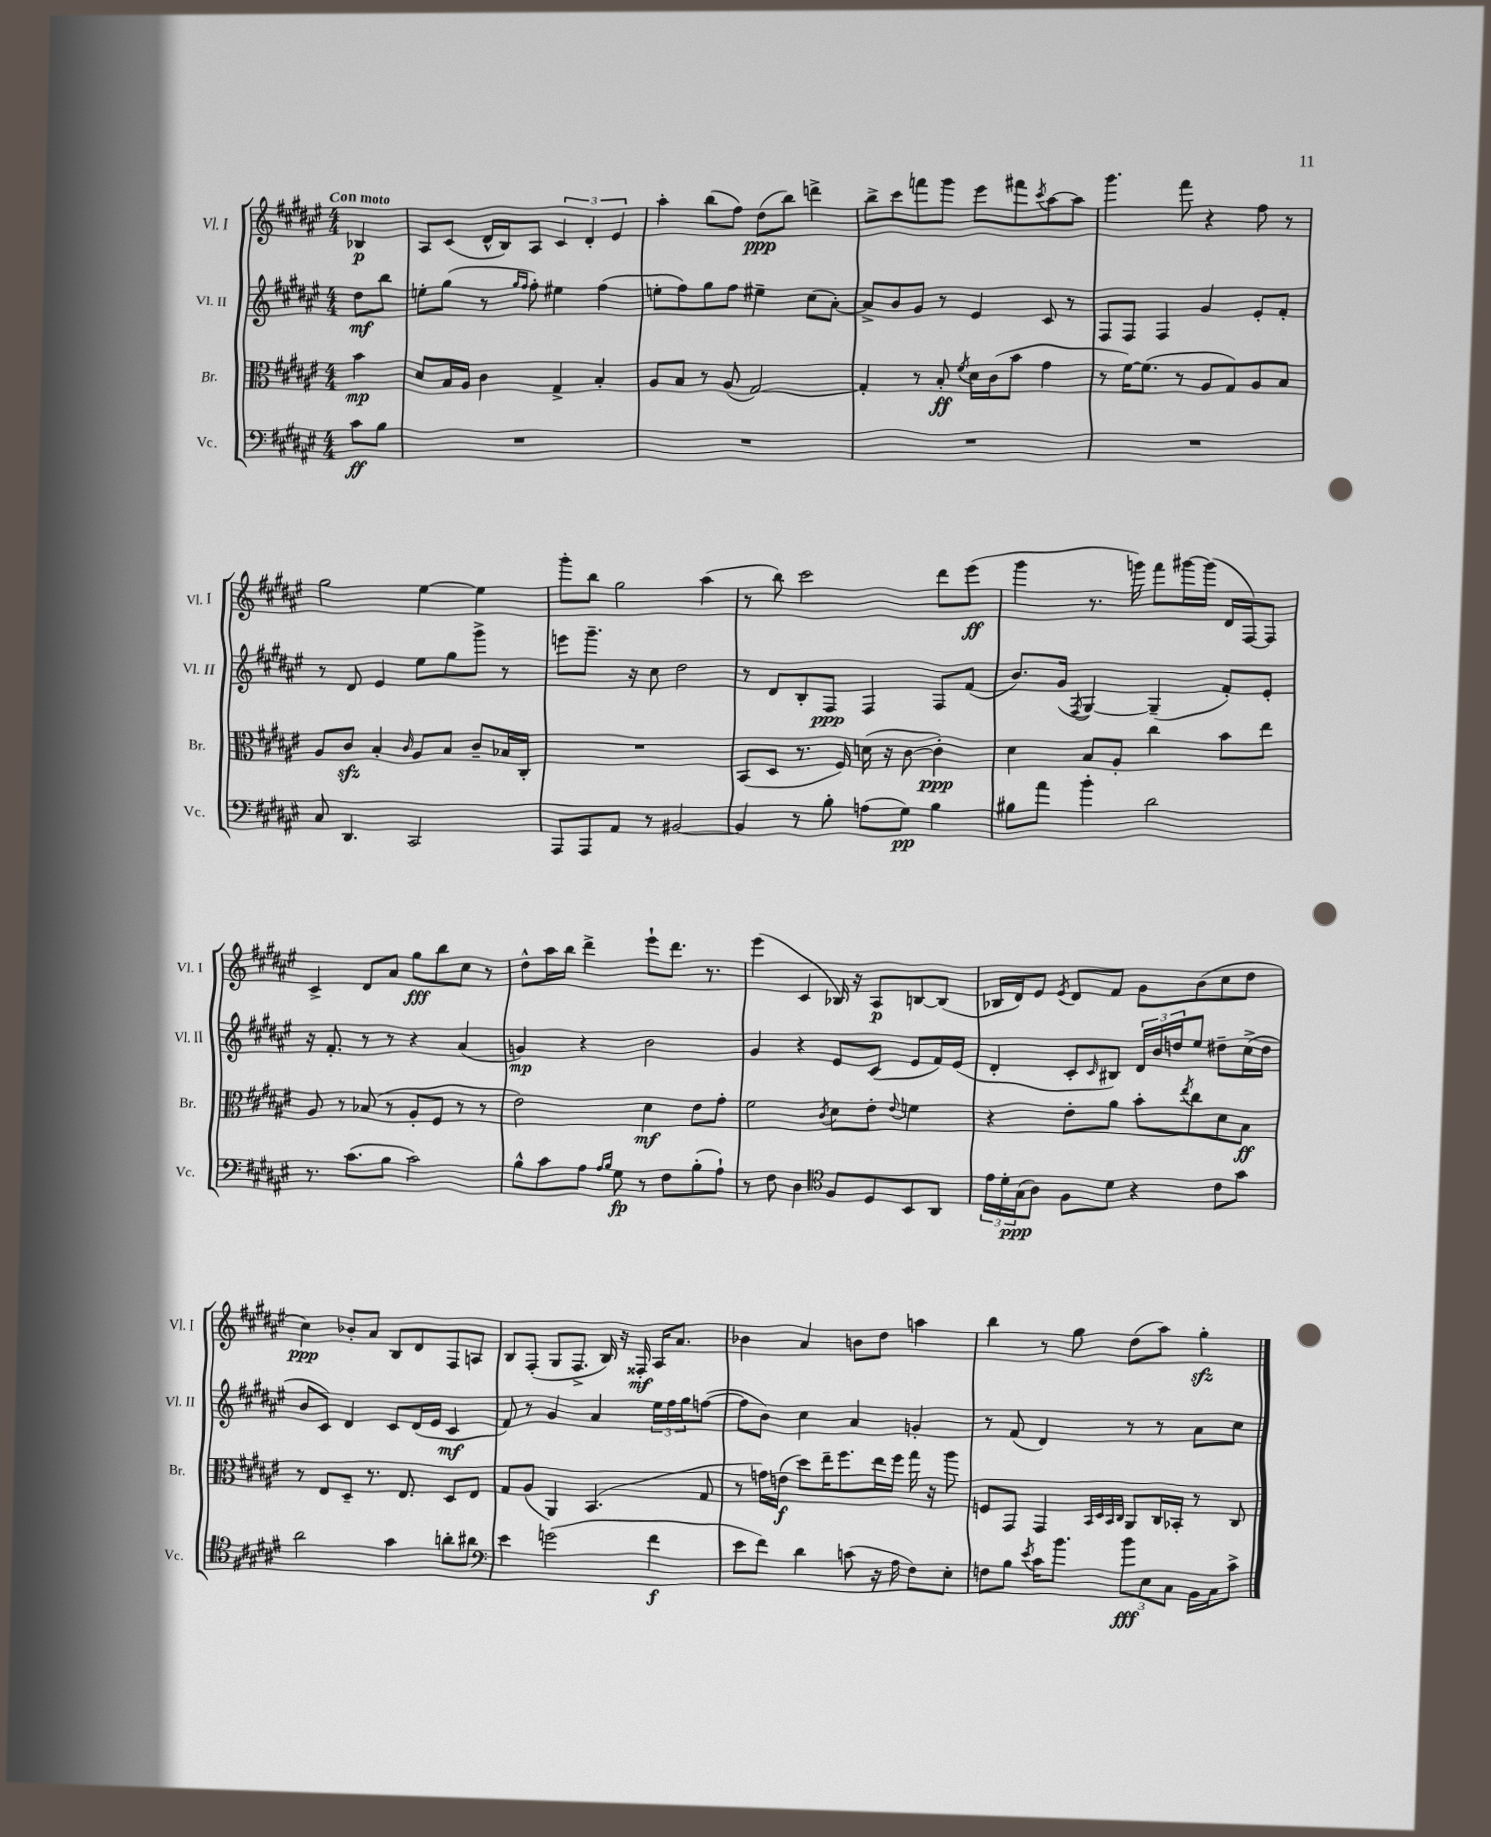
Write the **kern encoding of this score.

**kern	**dynam	**kern	**dynam	**kern	**dynam	**kern	**dynam
*part4	*part4	*part3	*part3	*part2	*part2	*part1	*part1
*staff4	*staff4	*staff3	*staff3	*staff2	*staff2	*staff1	*staff1
*I"Vc.	*	*I"Br.	*	*I"Vl. II	*	*I"Vl. I	*
*I'Vc.	*	*I'Br.	*	*I'Vl. II	*	*I'Vl. I	*
*clefF4	*	*clefC3	*	*clefG2	*	*clefG2	*
*k[f#c#g#d#a#e#]	*	*k[f#c#g#d#a#e#]	*	*k[f#c#g#d#a#e#]	*	*k[f#c#g#d#a#e#]	*
*M4/4	*	*M4/4	*	*M4/4	*	*M4/4	*
=	=	=	=	=	=	=	=
!	!	!	!	!	!	!LO:TX:a:B:t=Con moto	!
8c#\L	ff	4b\	mp	8dd#\L	mf	4B-X/	p
8B\J	.	.	.	8bb\J	.	.	.
=1	=1	=1	=1	=1	=1	=1	=1
1r	.	8d#/L	.	8een'\L	.	8A#/L	.
.	.	16B/L	.	(8gg#\J	.	(8c#/J	.
.	.	16A#/JJ	.	.	.	.	.
.	.	4c#\	.	8r	.	16d#^^/LL	.
.	.	.	.	.	.	16B/J)	.
.	.	.	.	16qqgg#/LL	.	.	.
.	.	.	.	16qqff#/JJ	.	.	.
.	.	.	.	8ff#'\)	.	8A#/J	.
.	.	4G#^/	.	4ee#X\	.	6c#/	.
.	.	.	.	.	.	6d#'/	.
.	.	4B'/	.	(4ff#\	.	.	.
.	.	.	.	.	.	6e#/	.
=2	=2	=2	=2	=2	=2	=2	=2
1r	.	8A#/L	.	8een'\L	.	4aa#'\	.
.	.	8B/J	.	8ff#\)	.	.	.
.	.	8r	.	8gg#\	.	(8bb\L	.
.	.	(8A#/	.	8ff#\J	.	8ff#\J)	.
.	.	[2G#/)	.	4ee#X~\	.	(8dd#\L	ppp
.	.	.	.	.	.	8bb\J)	.
.	.	.	.	(8cc#\L	.	4dddn^\	.
.	.	.	.	[8a#'\J)	.	.	.
=3	=3	=3	=3	=3	=3	=3	=3
1r	.	4G#'/]	.	8a#^/L]	.	8bb^\L	.
.	.	.	.	8b/	.	8ccc#\	.
.	.	8r	.	8g#/J	.	8fffn\	.
.	.	8B'/	ff	8r	.	8ggg#\J	.
.	.	8qf#/	.	.	.	.	.
.	.	16d#\LL	.	4e#/	.	8eee#\L	.
.	.	(16c#\J	.	.	.	.	.
.	.	8b\J	.	.	.	8fff#X\	.
.	.	.	.	.	.	8qccc#/	.
.	.	4g#\	.	8c#/	.	[8aa#\	.
.	.	.	.	8r	.	8aa#\J]	.
=4	=4	=4	=4	=4	=4	=4	=4
1r	.	8r	.	8F#/L	.	4.ggg#\	.
.	.	[16f#\KL)	.	8F#/J	.	.	.
.	.	(8.f#\J]	.	.	.	.	.
.	.	.	.	4F#/	.	.	.
.	.	8r	.	.	.	8fff#\	.
.	.	8A#/L	.	4g#/	.	4r	.
.	.	8G#/)	.	.	.	.	.
.	.	8A#/	.	8e#'/L	.	8ff#\	.
.	.	8B/J	.	8f#'/J	.	8r	.
!!LO:LB:g=z
=5	=5	=5	=5	=5	=5	=5	=5
8C#/	.	8A#/L	.	8r	.	2gg#\	.
4.DD#/	.	8c#zz/J	.	8d#/	.	.	.
.	.	4B'/	.	4e#/	.	.	.
.	.	16qqc#/	.	.	.	.	.
2CC#/	.	8A#/L	.	8ee#\L	.	[4ee#\	.
.	.	8B/J	.	8gg#\	.	.	.
.	.	8c#~/L	.	8ggg#^\J	.	4ee#\]	.
.	.	16B-X/L	.	8r	.	.	.
.	.	16C#'/JJ	.	.	.	.	.
=6	=6	=6	=6	=6	=6	=6	=6
8AAA#/L	.	1r	.	8eeen\L	.	8ggg#'\L	.
8AAA#/	.	.	.	8.ggg#~\J	.	8bb\J	.
8AA#/J	.	.	.	.	.	2gg#\	.
.	.	.	.	16r	.	.	.
8r	.	.	.	8cc#\	.	.	.
[2BB#X/	.	.	.	2dd#\	.	.	.
.	.	.	.	.	.	(4aa#\	.
=7	=7	=7	=7	=7	=7	=7	=7
4BB#/]	.	(8BB/L	.	8r	.	8r	.
.	.	8D#/J	.	8d#/L	.	8bb\)	.
8r	.	8.r	.	8B'/	.	2ccc#\	.
8B'\	.	.	.	8F#/J	ppp	.	.
.	.	16F#/)	.	.	.	.	.
(8An\L	.	(16dn\	.	4F#/	.	.	.
.	.	16r	.	.	.	.	.
8G#\J)	pp	[8c#\	.	.	.	.	.
4B\	.	4c#'\])	ppp	8F#/L	.	8ddd#\L	.
.	.	.	.	(8f#/J	.	(8eee#\J	ff
=8	=8	=8	=8	=8	=8	=8	=8
8B#X\L	.	4d#\	.	8.b/L)	.	4ggg#\	.
8a#\J	.	.	.	.	.	.	.
.	.	.	.	(16g#/Jk	.	.	.
.	.	.	.	8qF#/	.	.	.
4b'\	.	8B/L	.	[4G#/)	.	8.r	.
.	.	8A#'/J	.	.	.	.	.
.	.	.	.	.	.	16gggn\)	.
2d#\	.	4cc#\	.	(4G#~/]	.	8fff#\L	.
.	.	.	.	.	.	[16ggg#X\L	.
.	.	.	.	.	.	(16ggg#\JJ]	.
.	.	8b\L	.	8f#'/L)	.	16d#/LL	.
.	.	.	.	.	.	[16F#/J)	.
.	.	8ee#\J	.	8e#'/J	.	8F#/J]	.
!!LO:LB:g=z
=9	=9	=9	=9	=9	=9	=9	=9
8.r	.	8A#/	.	16r	.	4c#^/	.
.	.	.	.	8.f#'/	.	.	.
.	.	8r	.	.	.	.	.
(8.c#\L	.	.	.	.	.	.	.
.	.	(8B-X/	.	8r	.	8d#/L	.
8B\J	.	8r	.	8r	.	8a#/J	.
2c#\)	.	8A#'/L	.	4r	.	8gg#\L	fff
.	.	8F#/J	.	.	.	8bb\	.
.	.	8r	.	(4a#/	.	8cc#\J	.
.	.	8r	.	.	.	8r	.
=10	=10	=10	=10	=10	=10	=10	=10
8B^^\L	.	2e#\)	.	4gn/)	mp	8dd#^^\L	.
8c#\	.	.	.	.	.	16aa#\L	.
.	.	.	.	.	.	16bb\JJ	.
8A#\J	.	.	.	4r	.	4ddd#^\	.
16qqA#/LL	.	.	.	.	.	.	.
16qqB/JJ	.	.	.	.	.	.	.
8G#\	fp	.	.	.	.	.	.
8r	.	4d#\	mf	2b\	.	8eee#`\L	.
8F#\L	.	.	.	.	.	8.ddd#\J	.
(8B'\	.	8e#\L	.	.	.	.	.
.	.	.	.	.	.	8.r	.
8A#`\J)	.	8g#'\J	.	.	.	.	.
=11	=11	=11	=11	=11	=11	=11	=11
8r	.	2f#\	.	4g#/	.	(4eee#\	.
8F#\	.	.	.	.	.	.	.
4D#\	.	.	.	4r	.	4c#/	.
*clefC4	*	*	*	*	*	*	*
.	.	8qc#/	.	.	.	.	.
8F#/L	.	8d#\L	.	8e#/L	.	16B-X/)	.
.	.	.	.	.	.	16r	.
8D#/	.	8e#'\J	.	(8c#/J	.	8A#/L	p
.	.	8qqe#/	.	.	.	.	.
8BB/	.	4fn\	.	8e#/L	.	[8Bn/	.
8AA#/J	.	.	.	16f#/L)	.	(8B/J]	.
.	.	.	.	(16e#/JJ	.	.	.
=12	=12	=12	=12	=12	=12	=12	=12
24e#\LL	.	4r	.	4d#'/	.	16B-X/LL	.
24d#'\	.	.	.	.	.	.	.
.	.	.	.	.	.	16d#/J)	.
(24G#\J	ppp	.	.	.	.	.	.
8A#\J)	.	.	.	.	.	8e#/J	.
.	.	.	.	.	.	8qe#/	.
8F#\L	.	8e#'\L	.	8c#'/L	.	8d#/L	.
.	.	.	.	16qqc#/	.	.	.
8d#\J	.	8a#\J	.	8B#X/J)	.	8f#/J	.
4r	.	8b'\L	.	24d#/LL	.	8g#\L	.
.	.	.	.	24b/	.	.	.
.	.	.	.	24ddn/J	.	.	.
.	.	8qee#/	.	.	.	.	.
.	.	8cc#\	.	8ee#/J	.	(8b\	.
8c#\L	.	8d#\	.	8dd#X~\L	.	8cc#\	.
8g#\J	.	8B\J	ff	(16cc#^\L	.	8dd#\J	.
.	.	.	.	16dd#\JJ	.	.	.
!!LO:LB:g=z
=13	=13	=13	=13	=13	=13	=13	=13
2a#\	.	8r	.	8b/L	.	4cc#\)	ppp
.	.	8E#/L	.	8c#/J)	.	.	.
.	.	8D#~/J	.	4d#/	.	8b-X'/L	.
.	.	8.r	.	.	.	8a#/J	.
4g#\	.	.	.	8c#/L	.	8B/L	.
.	.	8.E#/	.	.	.	.	.
.	.	.	.	(16d#/L	.	8d#/	.
.	.	.	.	16e#/JJ	.	.	.
8an'\L	.	8D#/L	.	4c#/	mf	8F#/	.
8a#X\J	.	8E#/J	.	.	.	8An/J	.
=14	=14	=14	=14	=14	=14	=14	=14
*clefF4	*	*	*	*	*	*	*
4e#\	.	8G#/L	.	8f#/)	.	8B/L	.
.	.	(8A#/J	.	8r	.	(8F#'/J	.
(2gn\	.	4AA#/)	.	4g#/	.	8G#/L	.
.	.	.	.	.	.	8.F#^/J	.
.	.	(4.BB/	.	4a#/	.	.	.
.	.	.	.	.	.	16B/)	.
.	.	.	.	.	.	16r	.
.	.	.	.	.	.	16F##X'/	mf
4f#\	f	.	.	24ee#\LL	.	16A#/KL	.
.	.	.	.	24ff#\	.	.	.
.	.	.	.	.	.	8.a#/J	.
.	.	.	.	24gg#\J	.	.	.
.	.	8G#/	.	([8ffn\J	.	.	.
=15	=15	=15	=15	=15	=15	=15	=15
8e#\L	.	8r	.	8ff\L]	.	4b-X\	.
8f#\J)	.	16gn\LL)	.	8b\J)	.	.	.
.	.	(16en\JJ	f	.	.	.	.
4d#\	.	8dd#\L)	.	4cc#\	.	4a#/	.
.	.	16ee#~\K	.	.	.	.	.
.	.	8.ff#\	.	.	.	.	.
(8cn\	.	.	.	4a#/	.	8bn\L	.
16r	.	16ee#\L	.	.	.	8dd#\J	.
16A#\	.	16ff#\JJ	.	.	.	.	.
8F#\L)	.	16gg#\	.	4gn'/	.	4aan\	.
.	.	16r	.	.	.	.	.
8E#'\J	.	8aa#\	.	.	.	.	.
=16	=16	=16	=16	=16	=16	=16	=16
8Fn\L	.	8Fn/L	.	8r	.	4bb\	.
8B\J	.	8GG#/J	.	(8f#/	.	.	.
8qe#/	.	.	.	.	.	.	.
16c#\KL	.	4GG#/	.	4d#/)	.	8r	.
8.b\J	.	.	.	.	.	.	.
.	.	.	.	.	.	8gg#\	.
.	.	32qqBB/LLL	.	.	.	.	.
.	.	32qqD#/	.	.	.	.	.
.	.	32qqBB/	.	.	.	.	.
.	.	32qqC#/JJJ	.	.	.	.	.
12b\L	fff	8AA#/L	.	8r	.	(8dd#\L	.
12E#\	.	.	.	.	.	.	.
.	.	16C#/L	.	8r	.	8aa#\J)	.
12C#\J	.	.	.	.	.	.	.
.	.	16BB-X'/JJ	.	.	.	.	.
16BB\LL	.	8r	.	8a#\L	.	4gg#zz'\	.
16C#\J	.	.	.	.	.	.	.
8c#^\J	.	8C#/	.	8cc#\J	.	.	.
==	==	==	==	==	==	==	==
*-	*-	*-	*-	*-	*-	*-	*-
